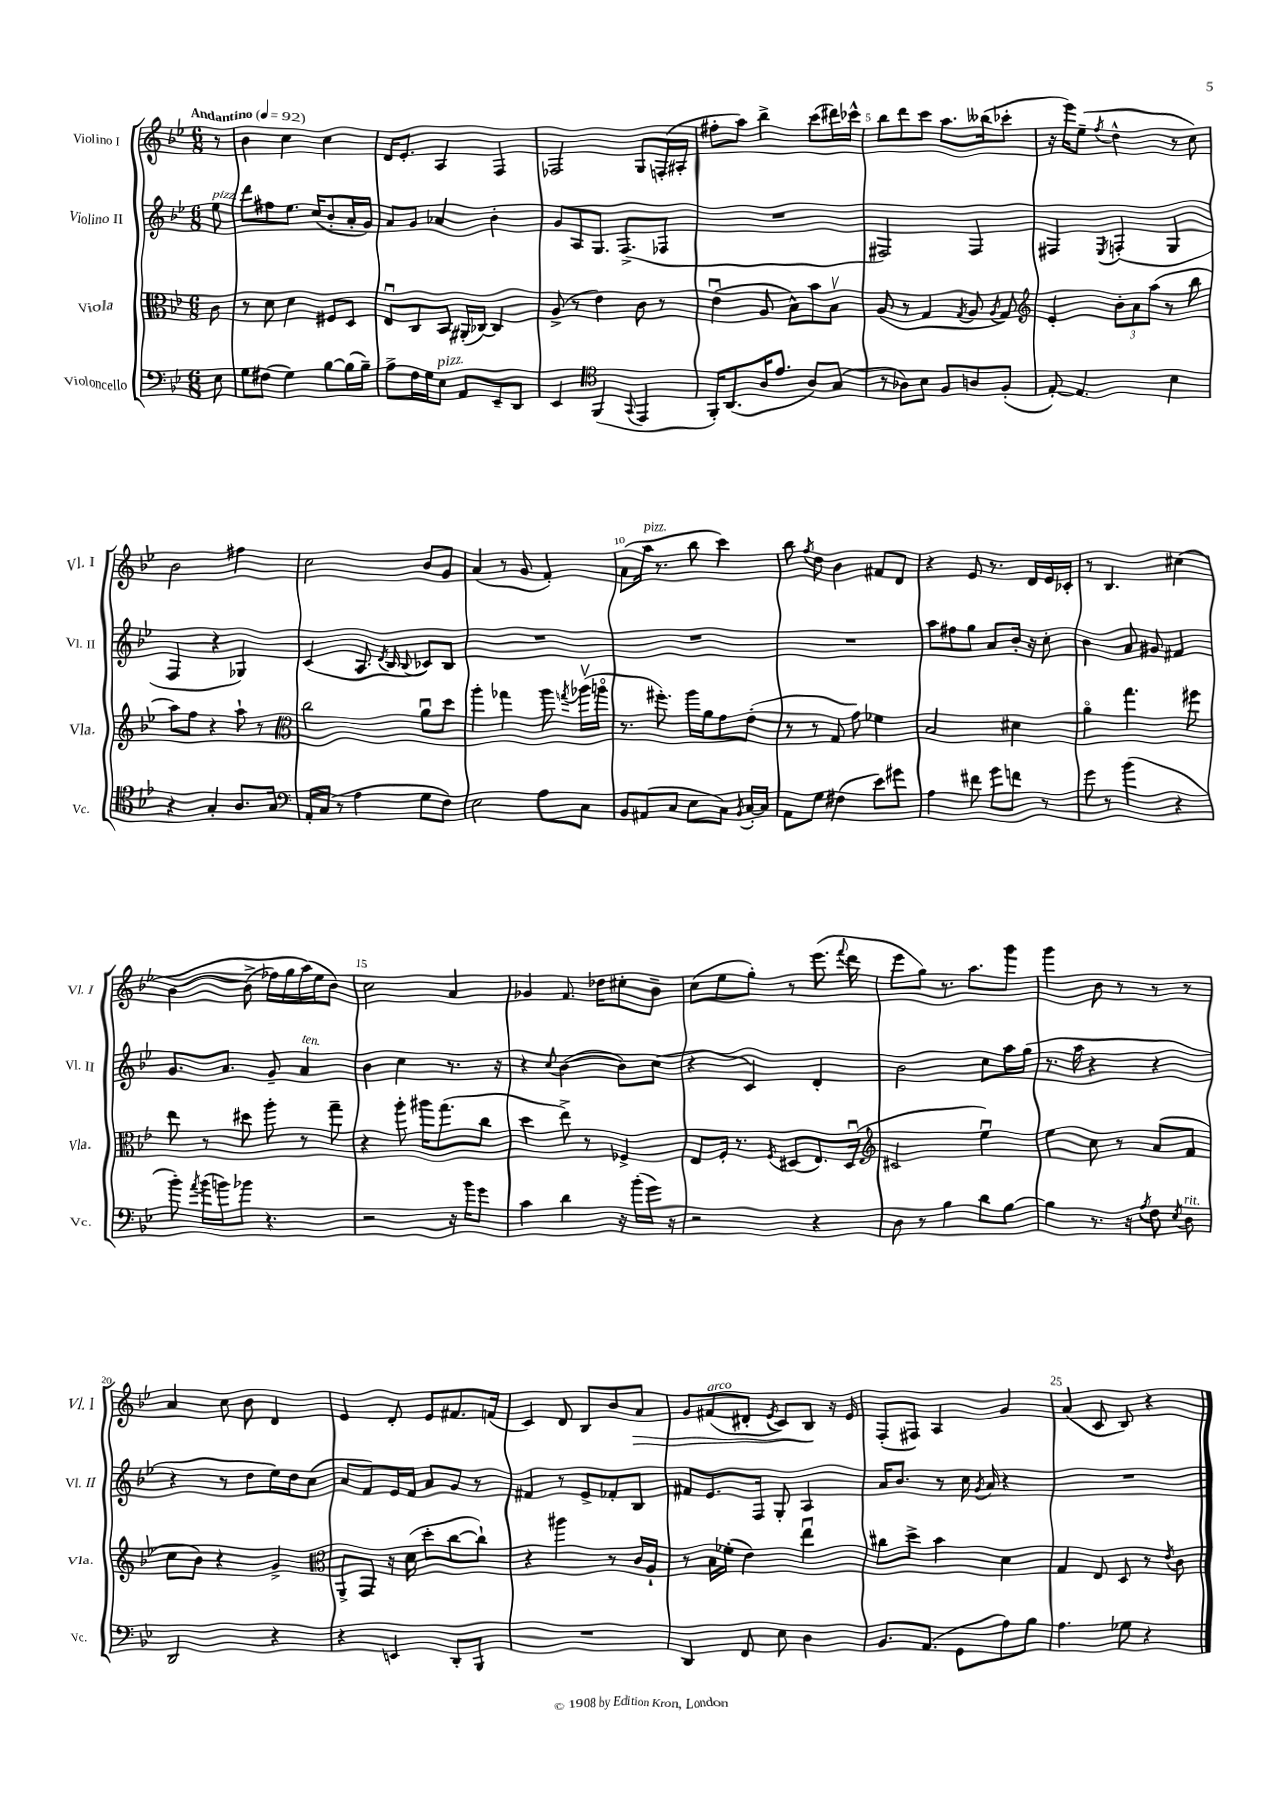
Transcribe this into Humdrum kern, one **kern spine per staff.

**kern	**kern	**kern	**kern
*staff4	*staff3	*staff2	*staff1
*clefF4	*clefC3	*clefG2	*clefG2
*k[b-e-]	*k[b-e-]	*k[b-e-]	*k[b-e-]
*M6/8	*M6/8	*M6/8	*M6/8
*MM92	*MM92	*MM92	*MM92
8E-	8c	8ee-	8r
=	=	=	=
8G	8r	8ddd	4b-
(8F#	8d	8ff#	.
4G)	4d	8.ee-	4cc
.	.	(16cc	.
[8B-	8F#	8b-'	4cc
(16B-]	8D	16a'	.
16B-~)	.	16g)	.
=	=	=	=
8A^	8E-u	8a	16d
.	.	.	8.e-'
16F	8C	8g	.
16G	.	.	.
8E-	8BB-	4a-	4A
8AA	(16AA#'	.	.
.	[16C-)	.	.
8EE-~	4C-]	4b-'	4F
8DD	.	.	.
=	=	=	=
4EE-	(8A^	8g	2F-
.	8r	8A	.
*clefC4	*	*	*
(4FF	4e-)	8.G	.
.	.	(8.F^	.
8qqGG	.	.	.
4EE-	8c	.	8G
.	8r	8F-	(16F'
.	.	.	16A#'
=	=	=	=
16FF')	(4e-u	2.r	8ff#'
(8.AA	.	.	.
.	.	.	8aa)
16A	8A	.	4bb-^
8.e-	.	.	.
.	8B-^^)	.	.
8A)	8b-	.	(8ccc
(8G	8B-v	.	16ddd#)
.	.	.	16ccc-^^
=	=	=	=
8r	(8A	2F#)	8bb-
8A-)	8r	.	8ddd
8B-	4G	.	8ccc
8F	.	.	8.aa
.	8qG	.	.
8A	8A	4F#	.
.	.	.	(16bb--
.	8qA	.	.
(8F'	8G)	.	8ccc-'
=	=	=	=
*	*clefG2	*	*
[8E-')	4e-'	4F#	16r
.	.	.	16eee-)
4.E-]	.	.	(8ee-~
.	.	8qE-	8qff
.	12b-'	(4F'	4dd^^
.	12a	.	.
.	(12aa	.	.
4B-	8r	4G	8r
.	8bb-	.	8cc)
=	=	=	=
4r	8aa)	4F	2b-
.	8ff	.	.
4G'	4r	4r	.
8.A	8aa`	4G-)	4ff#
.	8r	.	.
16G	.	.	.
=	=	=	=
*clefF4	*clefC3	*	*
16AA'	2cc	(4c	2cc
(16C	.	.	.
8r	.	.	.
4A	.	8.A	.
.	.	8qd	.
.	.	16B-	.
.	.	8qqB-	.
8G	8au	8c-)	8b-
8F)	8dd	8B-	8g
=	=	=	=
2E-	4aa'	2.r	(4a
.	4gg-	.	8r
.	.	.	8g
8A	8aa	.	4f')
.	8qgg	.	.
8C	(16aa-v	.	.
.	16aao	.	.
=	=	=	=
8BB-	8.r	2.r	(8a
(8AA#	.	.	16aa
.	8.ff#')	.	8.r
8C	.	.	.
8E-	16aa	.	8bb-
.	16a	.	.
8C)	8g	.	4ccc)
8qBB-	.	.	.
[16C'	(8e-'	.	.
16C]	.	.	.
=	=	=	=
8AA	8r	2.r	8bb-
.	.	.	8qff
8G	8r	.	8dd
(4F#	8G	.	4b-
.	8g)	.	.
8e-)	4f-	.	8f#
8g#	.	.	8d
=	=	=	=
4A	2B-	8aa	4r
.	.	8ff#	.
8f#	.	8gg	8e-
8g	.	8a	8.r
8f	4d#	16b-'	.
.	.	16r	16d
8r	.	8cc'	16e-
.	.	.	16c-'
=	=	=	=
8g	4ao	4b-	8r
8r	.	.	4.B-
(4b-	4.gg	8a	.
.	.	8g#	.
4r	.	4f#	&(4cc#
.	8ff#	.	.
=	=	=	=
8b-')	8ee-	8.g	[4b-
8qa	.	.	.
(16b-	8r	.	.
16b)	.	8.a	.
8b-	8dd#	.	(8b-^]
4.r	8aa'	8g~	16ff-)
.	.	.	16gg
.	8r	4a	(16aa&)
.	.	.	16ee-
.	8gg~	.	8b-)
=	=	=	=
2r	4r	4b-	2cc
.	8aa'	4cc	.
.	16aa#	.	.
.	(8.gg	.	.
16r	.	8.r	4a
16b-	.	.	.
8g	8cc	.	.
.	.	16r	.
=	=	=	=
4c	4dd	4r	4g-
.	.	8qqcc	.
4d	8ee-^)	([4b-	8.f
.	8r	.	.
.	.	.	16dd-
16r	4F-^	8b-])	8cc#'
(16b-'	.	.	.
16g)	.	(8cc	8b-~
16r	.	.	.
=	=	=	=
2r	8E-	4r	(8cc
.	16F'	.	8ee-
.	8.r	.	.
.	.	4c)	8gg')
.	8qF	.	.
.	(8D#	.	8r
4r	8.E-)	4d'	(8.eee-
.	.	.	8qqfff
.	(16D#u	.	16ddd
=	=	=	=
*	*clefG2	*	*
8D	2c#	2b-	8eee-
8r	.	.	8gg)
4B-	.	.	8.r
.	.	.	8.aa
8d	4ee-u)	8cc	.
[8B-	.	16aa	8ggg
.	.	(16gg	.
=	=	=	=
4B-]	4ee-	8.r	4ggg
.	.	16aa	.
8.r	8cc	4r	8b-
.	8r	.	8r
16r	.	.	.
8qA	.	.	.
8F	(8a	4r	8r
8qE-	.	.	.
8D	8f	.	8r
=	=	=	=
2DD	8cc	4r	4a
.	8b-)	.	.
.	4r	8r	8cc
.	.	8dd	8b-
4r	4g^	16ee-)	4d
.	.	16dd	.
.	.	(8cc	.
=	=	=	=
*	*clefC3	*	*
4r	8AA^	8a	4e-
.	8GG	8f)	.
4EE	16r	16e-	8d'
.	(16d	16f	.
.	8dd'	8a	8e-
8DD'	[8cc	8g	8.f#
8BBB-	8cc`])	8r	.
.	.	.	(16f
=	=	=	=
2.r	4r	4f#	4c)
.	4aa#	8r	8d
.	.	8e-^	8B-
.	8r	8f-'	8b-
.	16c	8B-	8a
.	16A`	.	.
=	=	=	=
4DD	8r	8f#	8g
.	16B-	8.e-	(8f#
.	(16f-'	.	.
8FF	4e-)	.	8d#'
.	.	16F	.
.	.	.	8qe-
8E-	.	8G'	8c)
4D	4ee-u	4A	8B-
.	.	.	16r
.	.	.	16e-
=	=	=	=
8.BB-	8cc#	16a	(8F'
.	.	8.b-	.
.	8dd^	.	8F#)
(8.AA	.	.	.
.	4b-	8r	4A
8GG	.	16cc	.
.	.	8qg	.
.	.	16a	.
8A)	4d	4r	4g
8B-	.	.	.
=	=	=	=
4.A	4G	2.r	(4a
.	8E-	.	8c
8G-	8D	.	8B-)
4r	8r	.	4r
.	8qe-	.	.
.	8c	.	.
==	==	==	==
*-	*-	*-	*-
